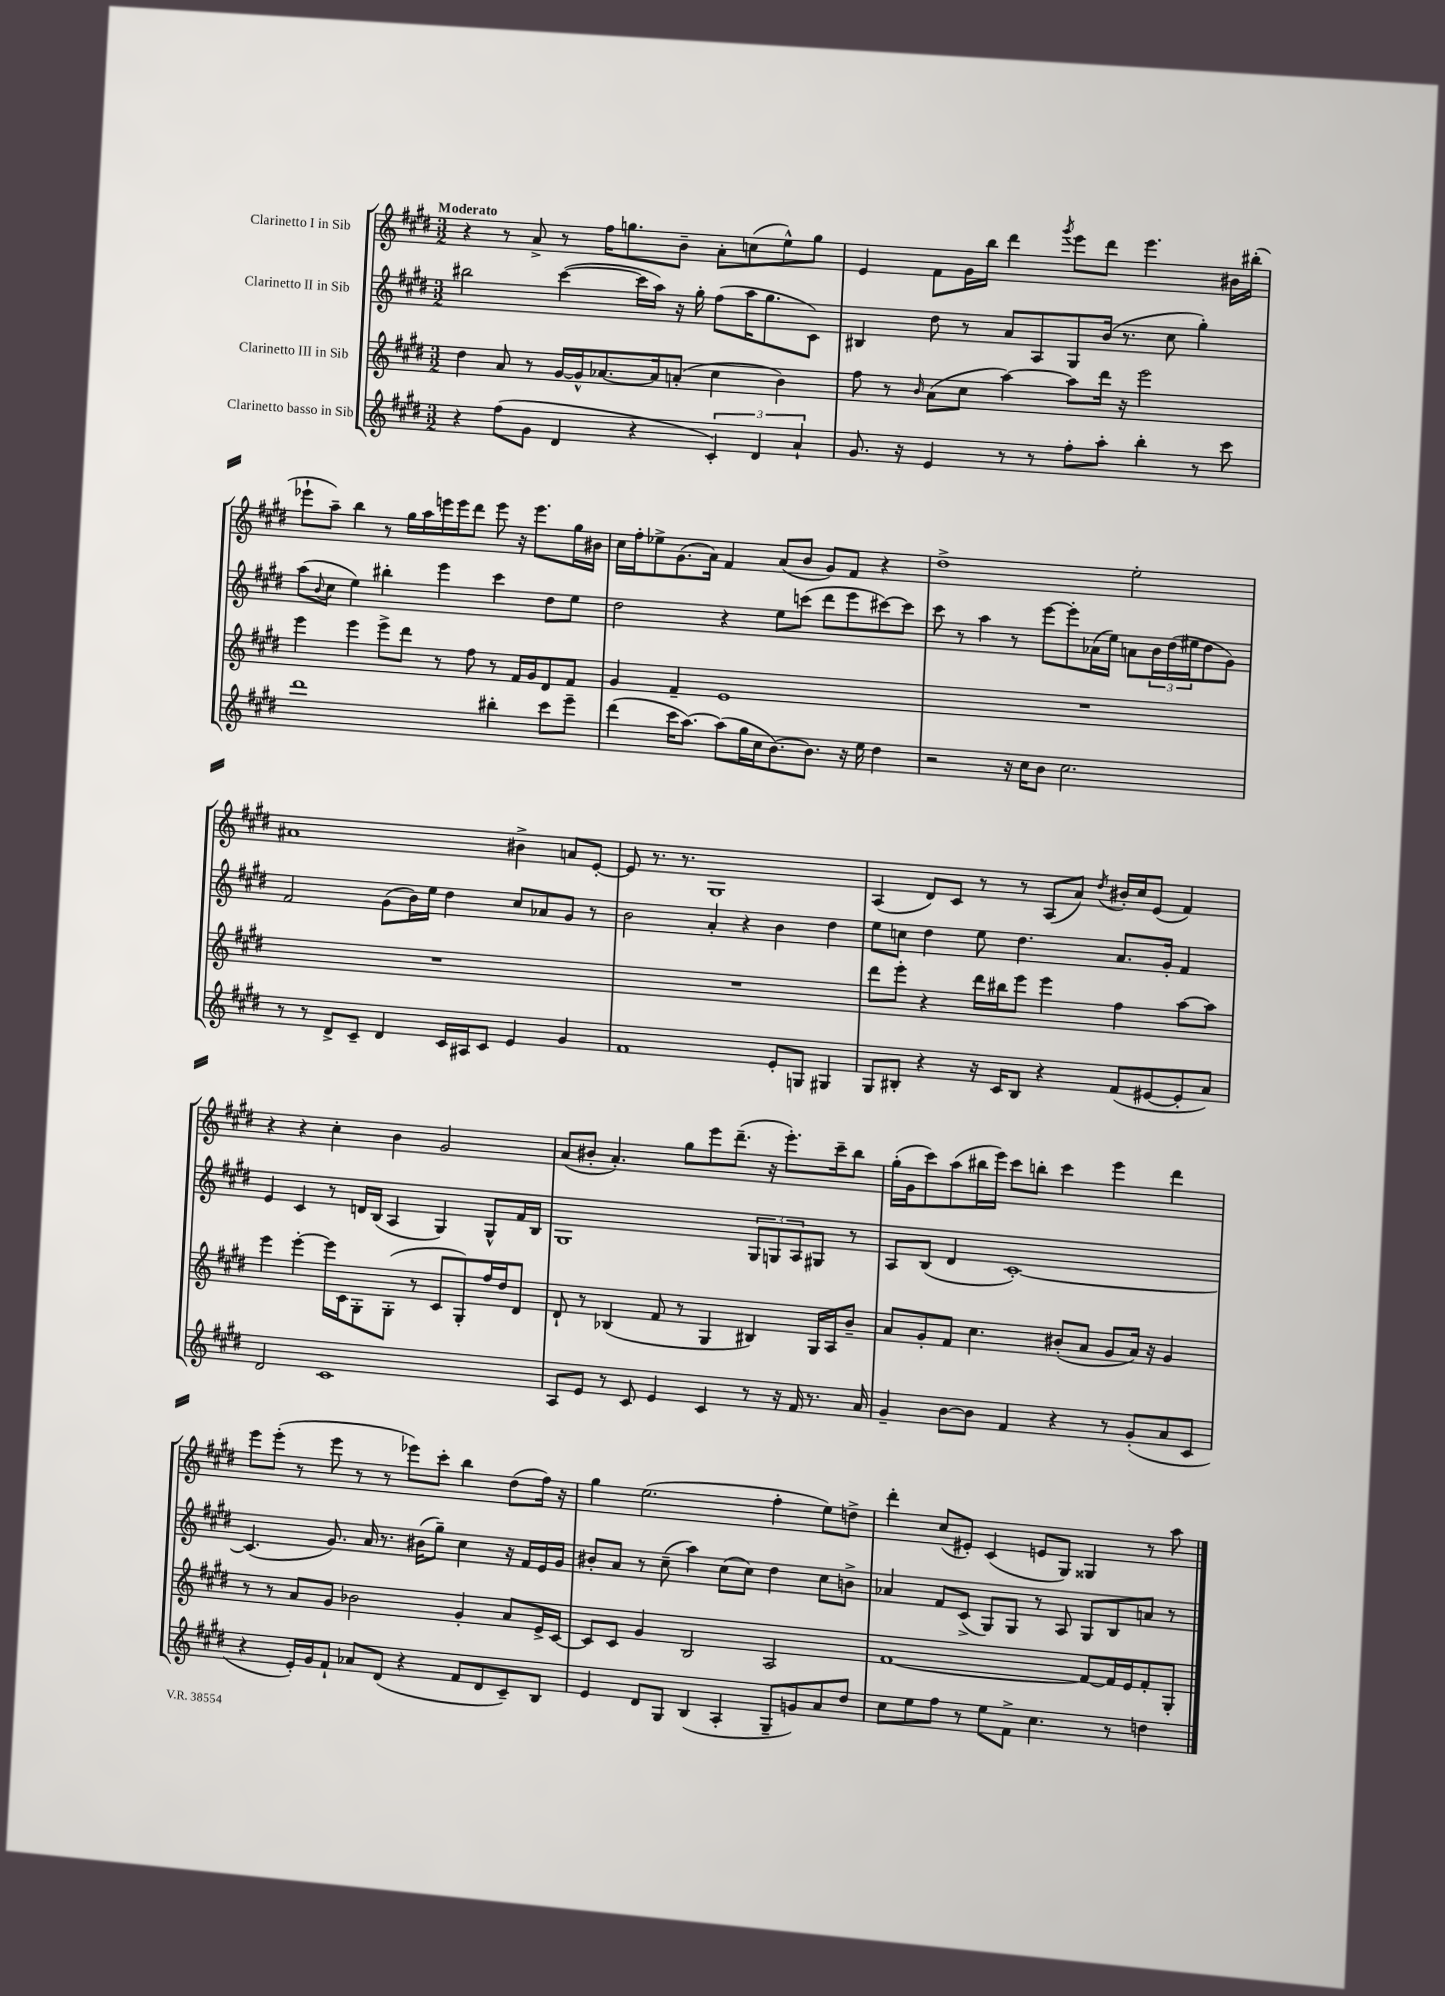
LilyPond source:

<<
\new StaffGroup <<
\new Staff = "s0" \with { instrumentName = "Clarinetto I in Sib" } {
    \clef treble \key e \major \numericTimeSignature \time 3/2 \tempo "Moderato"
    r4 r8 a'8-> r8 fis''16 g''8. b'8-- a'8-. c''8( e''8-^) g''8 |
    e'4 fis'8 gis'16 b''16 dis'''4 \acciaccatura { gis'''8 } e'''8 dis'''8 e'''4. bis'16 bis''16-.( |
    ees'''8-! a''8--) b''4 r8 gis''16 a''16 e'''16 e'''16 dis'''8 e'''8 r16 e'''8. gis''16 bis'16 |
    cis''16 fis''16-. ees''8-> gis'8.( a'16) fis'4 a'8( b'8 gis'8) fis'8 r4 |
    dis''1-> e''2-. |
    ais'1 bis'4-> a'8 e'8~-. |
    e'8 r8. r8. gis1 |
    a4( dis'8) cis'8 r8 r8 a8( a'8) \acciaccatura { dis''8 } bis'16-. cis''16 e'8( fis'4) |
    r4 r4 cis''4-. b'4 gis'2 |
    a'8( bis'8-. a'4.-.) gis''8 e'''8 dis'''8.--( r16 e'''8.-.) cis'''16-- b''8 |
    gis''16-.( gis'16 cis'''8) a''8( bis''16 e'''16) cis'''8 b''8-. cis'''4 e'''4 dis'''4 |
    e'''8 e'''8-.( r8 e'''8 r8 r8 ees'''8) cis'''8-. b''4 dis''8( fis''16) r16 |
    gis''4 e''2.( fis''4-. e''8) d''8-> |
    dis'''4-. cis''8( eis'8-.) cis'4( e'8 gis8) gisis4 r8 a''8 \bar "|." |
}
\new Staff = "s1" \with { instrumentName = "Clarinetto II in Sib" } {
    \clef treble \key e \major \numericTimeSignature \time 3/2
    bis''2 cis'''4~( cis'''16 a''16) r16 gis''16-. fis''8( a''16 gis''8. cis'8) |
    bis4 dis''8 r8 a'8 a8 gis8 b'16( r8. cis''8 gis''4-.) |
    a''8( \appoggiatura { b'8 } cis''8 e''4) bis''4-. e'''4 cis'''4 dis''8 e''8 |
    dis''2 r4 e''8 c'''8( dis'''8 e'''8 cis'''8~) cis'''8 |
    cis'''8 r8 a''4 r8 e'''8~ e'''8-. aes'16( e''16) a'8 \tuplet 3/2 { b'16 dis''16( eis''16 } dis''8 gis'8) |
    fis'2 gis'8( b'16) e''16 dis''4 cis''8 aes'8 gis'8 r8 |
    b'2 a'4-. r4 b'4 dis''4 |
    e''8 c''8 dis''4 e''8 dis''4. a'8. gis'16-. fis'4 |
    e'4 cis'4 r8 d'16 b16( a4 gis4) gis8-^ fis'16 b16 |
    gis1 \tuplet 3/2 { gis8 g8 a8 } gis8 r8 |
    a8 b8( dis'4 cis'1~-.) |
    cis'4.( gis'8.) a'16 r8. bis'16( gis''8--) cis''4 r16 fis'16 e'16 gis'16 |
    bis'8-. a'8 r8 cis''8--( a''4) cis''8( cis''8) dis''4 cis''8 b'8-> |
    aes'4 fis'8 cis'8->( gis8) gis8 r8 a8 gis8 b8 a'8 r8 \bar "|." |
}
\new Staff = "s2" \with { instrumentName = "Clarinetto III in Sib" } {
    \clef treble \key e \major \numericTimeSignature \time 3/2
    dis''4 a'8 r8 gis'16~ gis'16-^ aes'8.~ aes'16 a'8-.( cis''4 b'4) |
    fis''8 r8 \grace { b'16 } a'8( cis''8 a''4~) a''8 dis'''16 r16 e'''2 |
    e'''4 e'''4 e'''8-> dis'''8 r8 fis''8 r8 fis'16 gis'16 dis'8 fis'8 |
    gis'4 fis'4-- e'1 |
    R1. |
    R1. |
    R1. |
    dis'''8 e'''8-. r4 dis'''16 bis''16 e'''8 e'''4 fis''4 a''8~ a''8 |
    e'''4 e'''4~-. e'''16 cis'16 gis8-. gis8-.( r8 cis'8 gis8-.) fis''16 dis''16 dis'8 |
    dis'8-! r8 bes4( fis'8 r8 gis4 bis4) gis16 a16 b'8-- |
    a'8 gis'8-. fis'8 cis''4. bis'8-.( a'8 gis'8 a'16) r16 gis'4 |
    r8 r8 a'8 gis'8 bes'2 gis'4-. a'8 e'16-> cis'16~ |
    cis'8 cis'8 gis'4 b2 a2 |
    fis'1~ fis'8~ fis'16 e'16 fis'8-. gis8-. \bar "|." |
}
\new Staff = "s3" \with { instrumentName = "Clarinetto basso in Sib" } {
    \clef treble \key e \major \numericTimeSignature \time 3/2
    r4 fis''8( gis'8 dis'4 r4 \tuplet 3/2 { cis'4-.) dis'4 a'4-! } |
    gis'8. r16 e'4 r8 r8 fis''8-. a''8-. b''4-. r8 cis'''8 |
    dis'''1 bis''4-. cis'''8 e'''8-- |
    dis'''4( cis'''16 a''8.~) a''8( gis''16 cis''16 b'8.~) b'8. r16 e''16 dis''4 |
    r2 r16 cis''16 b'8 cis''2. |
    r8 r8 dis'8-> cis'8-- dis'4 cis'16 ais16 cis'8 e'4 gis'4 |
    fis'1 e'8-. g8 gis4 |
    gis8 bis8-. r4 r16 cis'16 bis8 r4 fis'8( eis'8~ eis'8-. a'8) |
    dis'2 cis'1 |
    a8 e'8 r8 cis'8 e'4 cis'4 r8 r16 fis'16 r8. a'16 |
    gis'4-- b'8~ b'8 fis'4 r4 r8 gis'8-.( a'8 cis'8 |
    r4 e'16-.) gis'16 fis'8-! aes'8 dis'8( r4 fis'8 dis'8 cis'8--) b8 |
    e'4 dis'8 gis8 b4( a4-. gis8-- g'8) a'8 dis''8 |
    cis''8 e''8 fis''8 r8 e''8 fis'8-> cis''4. r8 d''4 \bar "|." |
}
>>
>>
\layout { \context { \Score \remove "Bar_number_engraver" } }
